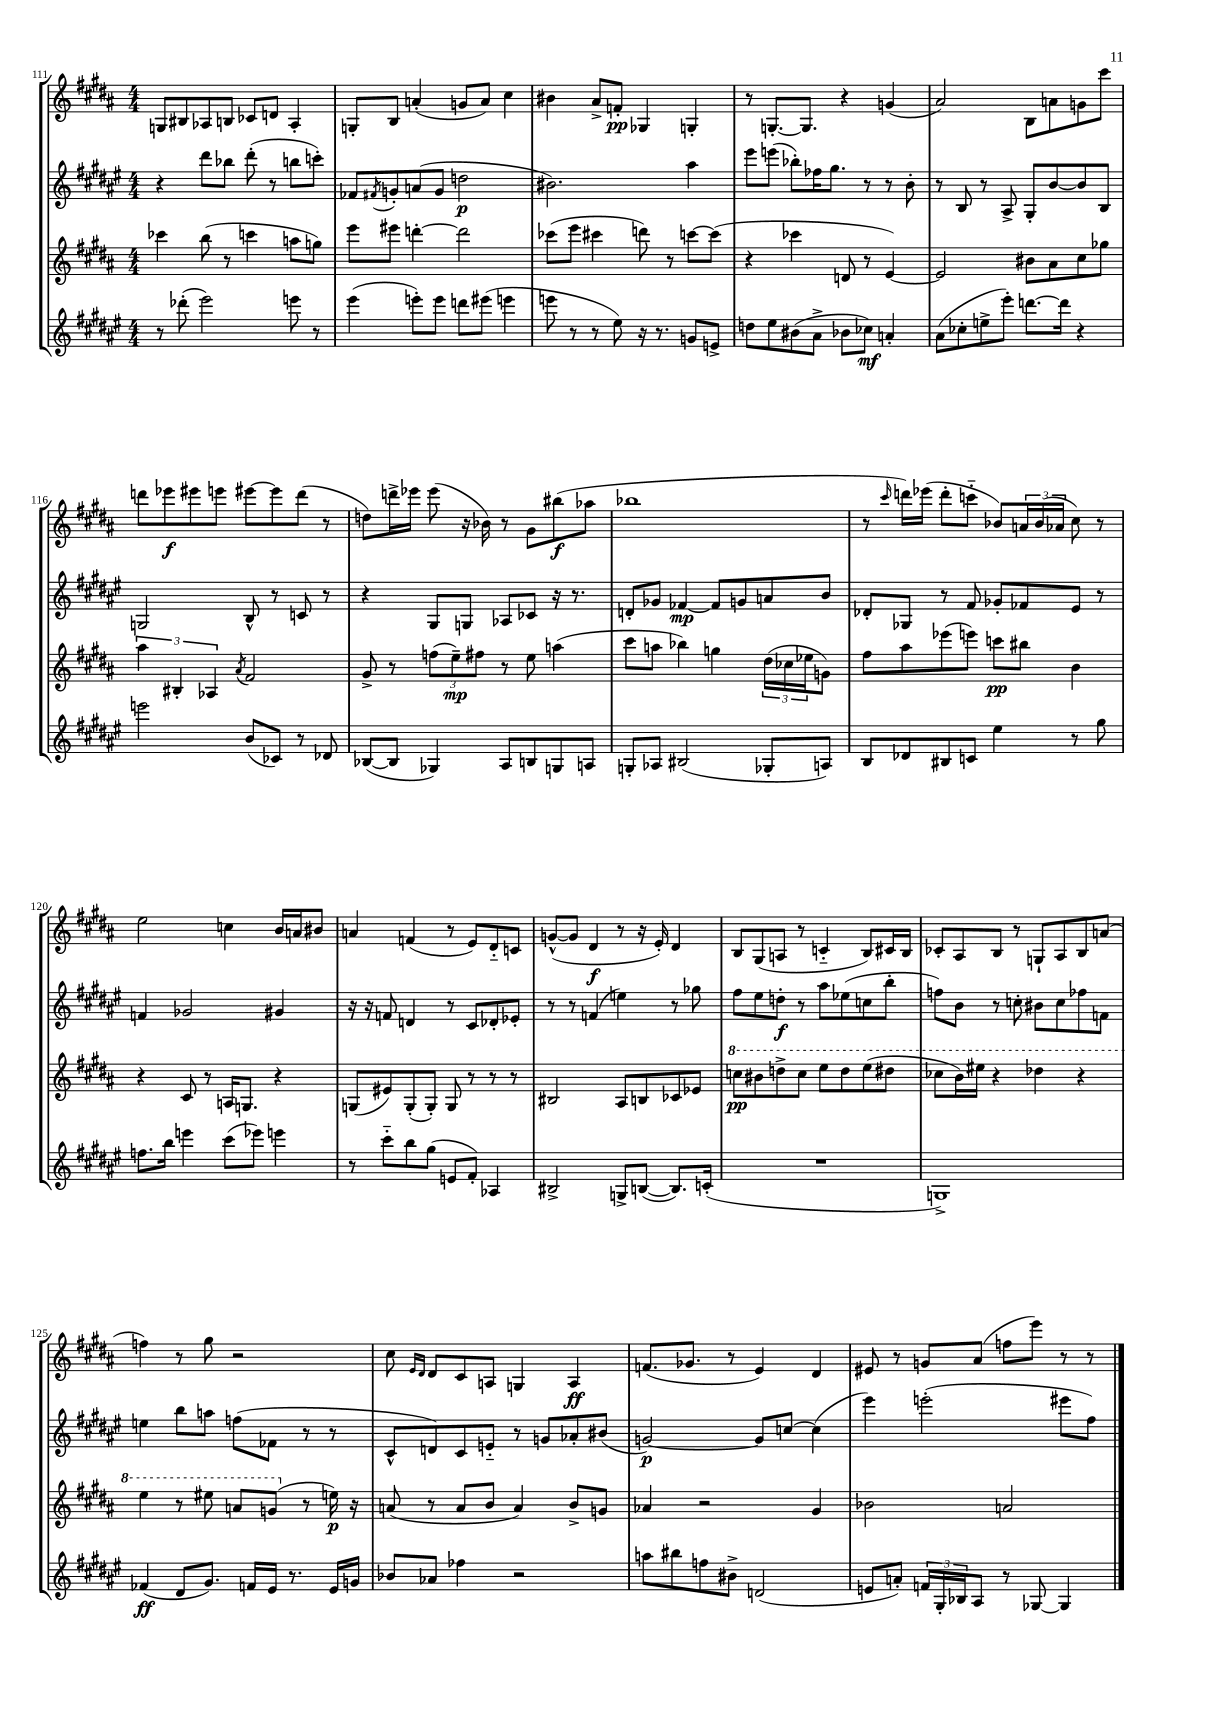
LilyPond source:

<<
\new StaffGroup <<
\new Staff = "s0" {
    \clef treble \key b \major \numericTimeSignature \time 4/4
    g8 bis8 aes8 b8 ces'8 d'8 aes4-. |
    g8-. b8 a'4-.( g'8 a'8) cis''4 |
    bis'4 ais'8-> f'8-.\pp ges4 g4-. |
    r8 g8.~-. g8. r4 g'4( |
    ais'2) b8 a'8 g'8 cis'''8 |
    d'''8 ees'''8\f eis'''8 e'''8 eis'''8~ eis'''8 d'''8( r8 |
    d''8) d'''16-> ees'''16 ees'''8( r16 bes'16) r8 gis'8 bis''8\f( aes''8 |
    bes''1 |
    r8 \grace { cis'''16 } d'''16) ees'''16( d'''8-. c'''8-_ bes'8) \tuplet 3/2 { a'16 bes'16( aes'16 } cis''8) r8 |
    e''2 c''4 b'16 a'16 bis'8 |
    a'4 f'4( r8 e'8) dis'8-_ c'8 |
    g'8~-^( g'8 dis'4\f r8 r16 e'16-.) dis'4 |
    b8 gis8( a8 r8 c'4-_ b8) cis'16 b16 |
    ces'8-. ais8 b8 r8 g8-! ais8 b8 a'8( |
    f''4) r8 gis''8 r2 |
    cis''8 \grace { e'16 dis'16 } dis'8 cis'8 a8 g4 a4\ff |
    f'8.( ges'8. r8 e'4) dis'4 |
    eis'8 r8 g'8 ais'8( f''8 e'''8) r8 r8 \bar "|." |
}
\new Staff = "s1" {
    \clef treble \key fis \major \numericTimeSignature \time 4/4
    r4 dis'''8 bes''8 dis'''8-.( r8 b''8 c'''8-.) |
    fes'8 \acciaccatura { fis'8 } g'8-. a'8( g'8 d''2\p |
    bis'2.) ais''4 |
    eis'''8 e'''8( bes''8-.) fes''16 gis''8. r8 r8 b'8-. |
    r8 b8 r8 ais8-> gis8-. b'8~ b'8 b8 |
    g2 b8-^ r8 c'8 r8 |
    r4 gis8 g8 aes8 ces'8 r16 r8. |
    d'8-. ges'8 fes'4~\mp fes'8 g'8 a'8 b'8 |
    des'8-. ges8 r8 fis'8 ges'8-. fes'8 eis'8 r8 |
    f'4 ges'2 gis'4 |
    r16 r16 f'8 d'4 r8 cis'8 des'8-. ees'8-. |
    r8 r8 f'4( e''4) r8 ges''8 |
    fis''8 eis''8 d''8-.\f r8 ais''8 ees''8( c''8 b''8-. |
    f''8) b'8 r8 c''8-. bis'8 c''8 fes''8 f'8 |
    e''4 b''8 a''8 f''8( fes'8 r8 r8 |
    cis'8-^ d'8) cis'8 e'8-_ r8 g'8 aes'8-. bis'8( |
    g'2~\p) g'8 c''8~ c''4( |
    eis'''4) e'''2-.( eis'''8 fis''8) \bar "|." |
}
\new Staff = "s2" {
    \clef treble \key b \major \numericTimeSignature \time 4/4
    ces'''4 b''8( r8 c'''4 a''8 g''8) |
    e'''8 eis'''8 d'''4~-. d'''2 |
    ces'''8( e'''8 cis'''4 d'''8) r8 c'''8~ c'''8( |
    r4 ces'''4 d'8 r8 e'4~) |
    e'2 bis'8 ais'8 cis''8 ges''8 |
    \tuplet 3/2 { ais''4 bis4-. aes4 } \acciaccatura { ais'8 } fis'2 |
    gis'8-> r8 \tuplet 3/2 { f''8( e''8--\mp) fis''8 } r8 e''8 a''4( |
    cis'''8 a''8 bes''4) g''4 \tuplet 3/2 { dis''16( ces''16 ees''16 } g'8) |
    fis''8 ais''8 ees'''8( e'''8) c'''8\pp bis''8 b'4 |
    r4 cis'8 r8 a16 g8. r4 |
    g8( eis'8) g8-.( g8-.) g8 r8 r8 r8 |
    bis2 ais8 b8 ces'8 ees'8 |
    \ottava #1 c'''8\pp bis''8 d'''8-> c'''8 e'''8 d'''8 e'''8( dis'''8 |
    ces'''8 b''16) eis'''16 r4 des'''4 r4 |
    e'''4 r8 eis'''8 a''8 g''8( \ottava #0 r8 e''!16\p) r16 |
    a'8( r8 a'8 b'8 a'4) b'8-> g'8 |
    aes'4 r2 gis'4 |
    bes'2 a'2 \bar "|." |
}
\new Staff = "s3" {
    \clef treble \key fis \major \numericTimeSignature \time 4/4
    r8 des'''8-.( eis'''2) e'''8 r8 |
    eis'''4( e'''8-.) e'''8 d'''8 eis'''8( e'''4 |
    e'''8 r8 r8 eis''8) r16 r8. g'8 e'8-> |
    d''8 eis''8 bis'8( ais'8-> bes'8 ces''8\mf) a'4-. |
    ais'8( ces''8-. e''8-> eis'''8-.) d'''8.~ d'''16 r4 |
    e'''2 b'8( ces'8) r8 des'8 |
    bes8~( bes8 ges4) ais8 b8 g8 a8 |
    g8-. aes8 bis2( ges8-. a8) |
    b8 des'8 bis8 c'8 eis''4 r8 gis''8 |
    f''8. b''16 e'''4 cis'''8( ees'''8) e'''4 |
    r8 cis'''8-_ b''8 gis''8( e'8 fis'8-.) aes4 |
    bis2-> g8-> b8~( b8.) c'16-.( |
    R1 |
    g1->) |
    fes'4\ff( dis'8 gis'8.) f'16 eis'16 r8. eis'16 g'16 |
    bes'8 aes'8 fes''4 r2 |
    a''8 bis''8 f''8 bis'8-> d'2( |
    e'8 a'8-.) \tuplet 3/2 { f'16 gis16-. bes16 } ais8 r8 ges8~ ges4 \bar "|." |
}
>>
>>
\layout { \context { \Score currentBarNumber = #111 } }
